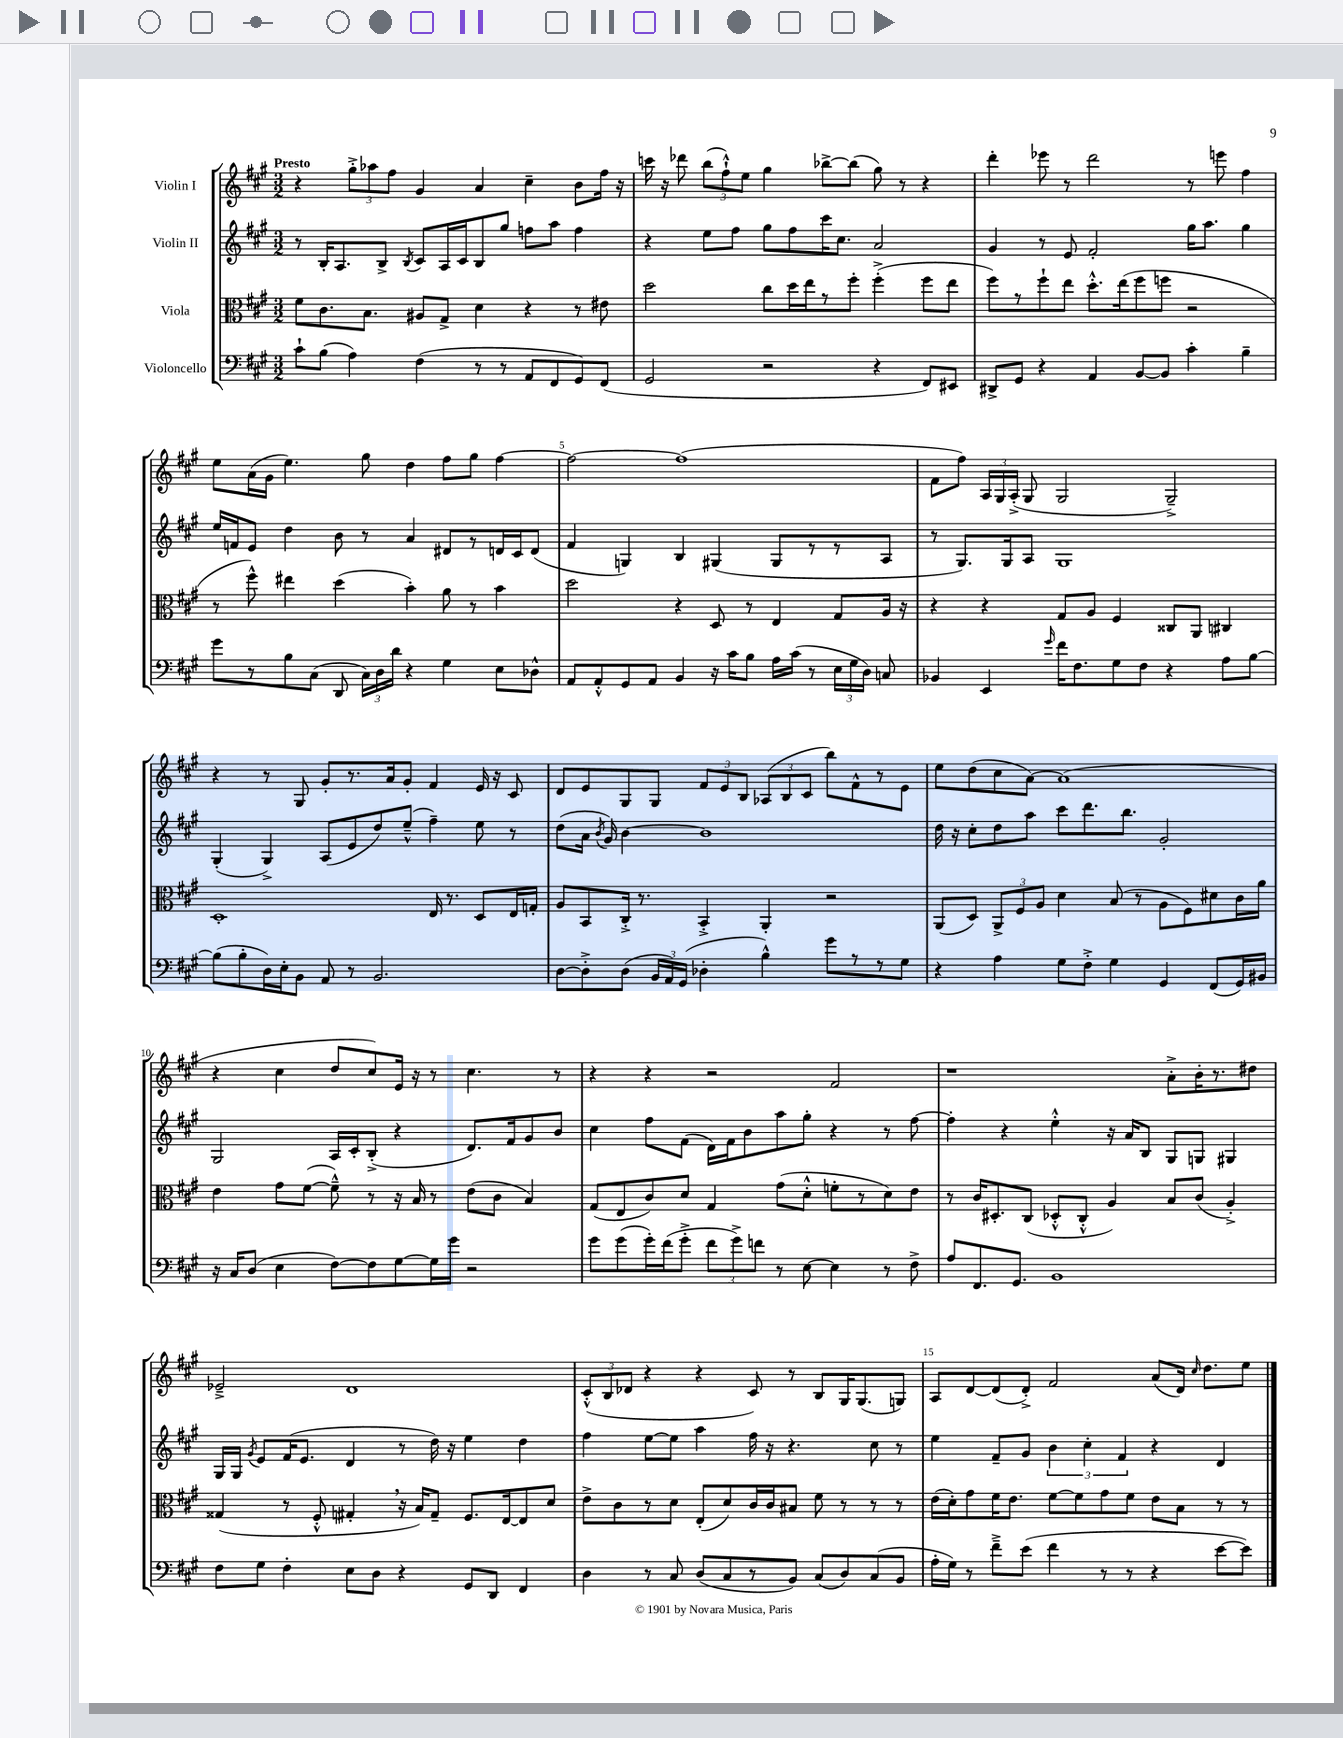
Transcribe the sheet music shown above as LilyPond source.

<<
\new StaffGroup <<
\new Staff = "s0" \with { instrumentName = "Violin I" } {
    \clef treble \key a \major \numericTimeSignature \time 3/2 \tempo "Presto"
    \autoBeamOff r4 \tuplet 3/2 { gis''8[-.-> aes''8 fis''8] } gis'4 a'4 cis''4-- b'8[ fis''16] r16 |
    c'''16 r16 des'''8 \tuplet 3/2 { b''8[( fis''8-!-^) e''8] } gis''4 bes''8[~-> bes''8]( gis''8) r8 r4 |
    d'''4-. ees'''8 r8 d'''2 r8 e'''8 fis''4 |
    e''8[ a'16( gis'16] e''4.) gis''8 d''4 fis''8[ gis''8] fis''4~ |
    fis''2~ fis''1( |
    fis'8[ fis''8]) \tuplet 3/2 { a16[ gis16 a16]-.->( } gis8 gis2 gis2--->) |
    r4 r8 gis8 gis'8[-. r8. a'16 gis'8]-. fis'4 e'16 r16 cis'8 |
    d'8[ e'8 gis8 gis8] \tuplet 3/2 { fis'8[ e'8 b8] } \tuplet 3/2 { aes8[( b8 cis'8] } b''8[) fis'8-^ r8 e'8] |
    e''8[ d''8( cis''8 a'8]~) a'1( |
    r4 cis''4 d''8[ cis''8) e'16] r16 r8 cis''4. r8 |
    r4 r4 r2 fis'2 |
    r1 a'8[-.-> b'16-. r8. dis''8] |
    ees'2---> d'1 |
    \tuplet 3/2 { cis'8[-.-^( b8 des'8] } r4 r4 cis'8) r8 b8[ gis16 gis8.( g8]) |
    a8[ d'8~ d'8( d'8]-.->) fis'2 a'8[( d'16]) \grace { cis''16 } d''8.[ e''8] \bar "|." |
}
\new Staff = "s1" \with { instrumentName = "Violin II" } {
    \clef treble \key a \major \numericTimeSignature \time 3/2
    \autoBeamOff r8 b16[-. a8. b8]-> \acciaccatura { b8 } cis'8[ a16 cis'16 b8 gis''8] f''8[ a''8] f''4 |
    r4 e''8[ fis''8] gis''8[ fis''8 cis'''16 cis''8.] a'2 |
    gis'4 r8 e'8 fis'2-. gis''16[ a''8.] gis''4 |
    e''16[ f'16 e'8] d''4 b'8 r8 a'4 dis'8[ r8 d'16 cis'16 d'8]( |
    fis'4 g4) b4 gis4( gis8[ r8 r8 a8] |
    r8 gis8.[) gis16 a8] gis1 |
    gis4-.( gis4->) a8[( e'8 d''8) e''8]---^( fis''4--) e''8 r8 |
    d''8[( a'16] \acciaccatura { b'8 } gis'16) b'4~ b'1 |
    d''16 r16 cis''8[-. d''8 a''8] cis'''8[ d'''8. b''8.] gis'2-. |
    gis2 a16[ cis'16-. b8]-.->( r4 d'8.[) fis'16 gis'8 b'8] |
    cis''4 fis''8[ fis'8]( d'16[) fis'16 b'8 a''8 gis''8]-. r4 r8 fis''8~ |
    fis''4-. r4 e''4-.-^ r16 a'16[ b8] gis8[ g8] gis4 |
    gis16[ gis16] \acciaccatura { gis'8 } e'8[ fis'16( e'8.] d'4 r8 d''16) r16 e''4 d''4 |
    fis''4 e''8[~ e''8] a''4 fis''16 r16 r4. cis''8 r8 |
    e''4 fis'8[-- gis'8] \tuplet 3/2 { b'4 cis''4-. fis'4 } r4 d'4 \bar "|." |
}
\new Staff = "s2" \with { instrumentName = "Viola" } {
    \clef alto \key a \major \numericTimeSignature \time 3/2
    \autoBeamOff fis'8[ cis'8. b8.] ais8[ gis8]-> d'4 r4 r8 eis'8 |
    d''2 cis''8[ d''16 e''16 r8 fis''8]-. fis''4-.->( fis''8[ e''8] |
    fis''8[) r8 fis''8-! e''8] d''8.[-.-^ e''16( fis''8 f''8] r2 |
    r8 fis''8-^) eis''4 d''4( b'4-.) a'8 r8 b'4 |
    d''2 r4 d8 r8 e4 gis8[ a16] r16 |
    r4 r4 gis8[ a8] fis4 cisis8[ a,8] cis4 |
    d1-. e16 r8. d8[ e16 g16]-. |
    a8[ b,8 cis16]-.-> r8. b,4-.-> a,4-. r2 |
    a,8[( d8]) \tuplet 3/2 { a,8[-> fis8 a8] } d'4 b8( r8 a8[ fis8) dis'8 cis'16 a'16] |
    e'4 gis'8[ fis'8]~( fis'8---^) r8 r16 b16 r8 e'8[( cis'8] b4) |
    gis8[( e8 cis'8) d'8] gis4 gis'8[( d'8]-.-^ f'8[-. r8 d'8) e'8] |
    r8 cis'16[ dis8.-. cis8]( des8[-.-^ cis8]-.-^ a4) b8[ cis'8]( a4-.->) |
    gisis4( r8 fis8-.-^ gis4-. \breathe r16 b16[) gis8]-- fis8.[ e16~ e8 d'8] |
    e'8[-> cis'8 r8 d'8] e8[-.( d'8) cis'16 cis'16 bis8] fis'8 r8 r8 r8 |
    e'16[( d'16-.) gis'8 fis'16 e'8.] fis'8[~ fis'8 gis'8 fis'8] e'8[ b8] r8 r8 \bar "|." |
}
\new Staff = "s3" \with { instrumentName = "Violoncello" } {
    \clef bass \key a \major \numericTimeSignature \time 3/2
    \autoBeamOff cis'8[-! b8]( a4) fis4( r8 r8 a,8[ fis,8 gis,8) fis,8]( |
    gis,2 r2 r4 fis,8[) eis,8] |
    dis,8[-> gis,8] r4 a,4 b,8[~ b,8] cis'4-. b4-- |
    gis'8[ r8 b8 cis8]( d,8 \tuplet 3/2 { cis16[) d16 d'16] } r4 gis4 e8[ des8]-^ |
    a,8[ a,8-.-^ gis,8 a,8] b,4 r16 cis'16[ b8] a16[ cis'16]( r8 \tuplet 3/2 { e16[ gis16 d16]) } c8 |
    bes,4 e,4 \grace { gis'16 } fis'16[ fis8. gis8 fis8] r4 a8[ b8]~ |
    b8[( b8-. d16) e16-. b,8] a,8 r8 b,2. |
    d8[~ d8-.-> d8]( \tuplet 3/2 { b,16[ a,16) gis,16]( } des4-. b4-^) gis'8[ r8 r8 gis8] |
    r4 a4 gis8[ fis8]-.-> gis4 gis,4 fis,8[( gis,16) bis,16] |
    r16 cis16[ d8]( e4 fis8[~) fis8 gis8~ gis16 gis'16] r2 |
    gis'8[ gis'8( gis'16-.) fis'16( gis'8]-.-> \tuplet 3/2 { fis'8[ gis'8->) f'8] } r8 e8~ e4 r8 fis8-> |
    a8[ fis,8. gis,8.] b,1 |
    fis8[ gis8] fis4-. e8[ d8] r4 gis,8[ d,8] fis,4 |
    d4 r8 cis8 d8[( cis8 r8 b,8]) cis8[( d8) cis8( b,8] |
    a16[-. gis16]) r8 fis'8[---> e'8]( fis'4 r8 r8 r4 e'8[~ e'8]) \bar "|." |
}
>>
>>
\layout { \context { \Score \override BarNumber.break-visibility = ##(#f #t #t) barNumberVisibility = #(every-nth-bar-number-visible 5) } }
